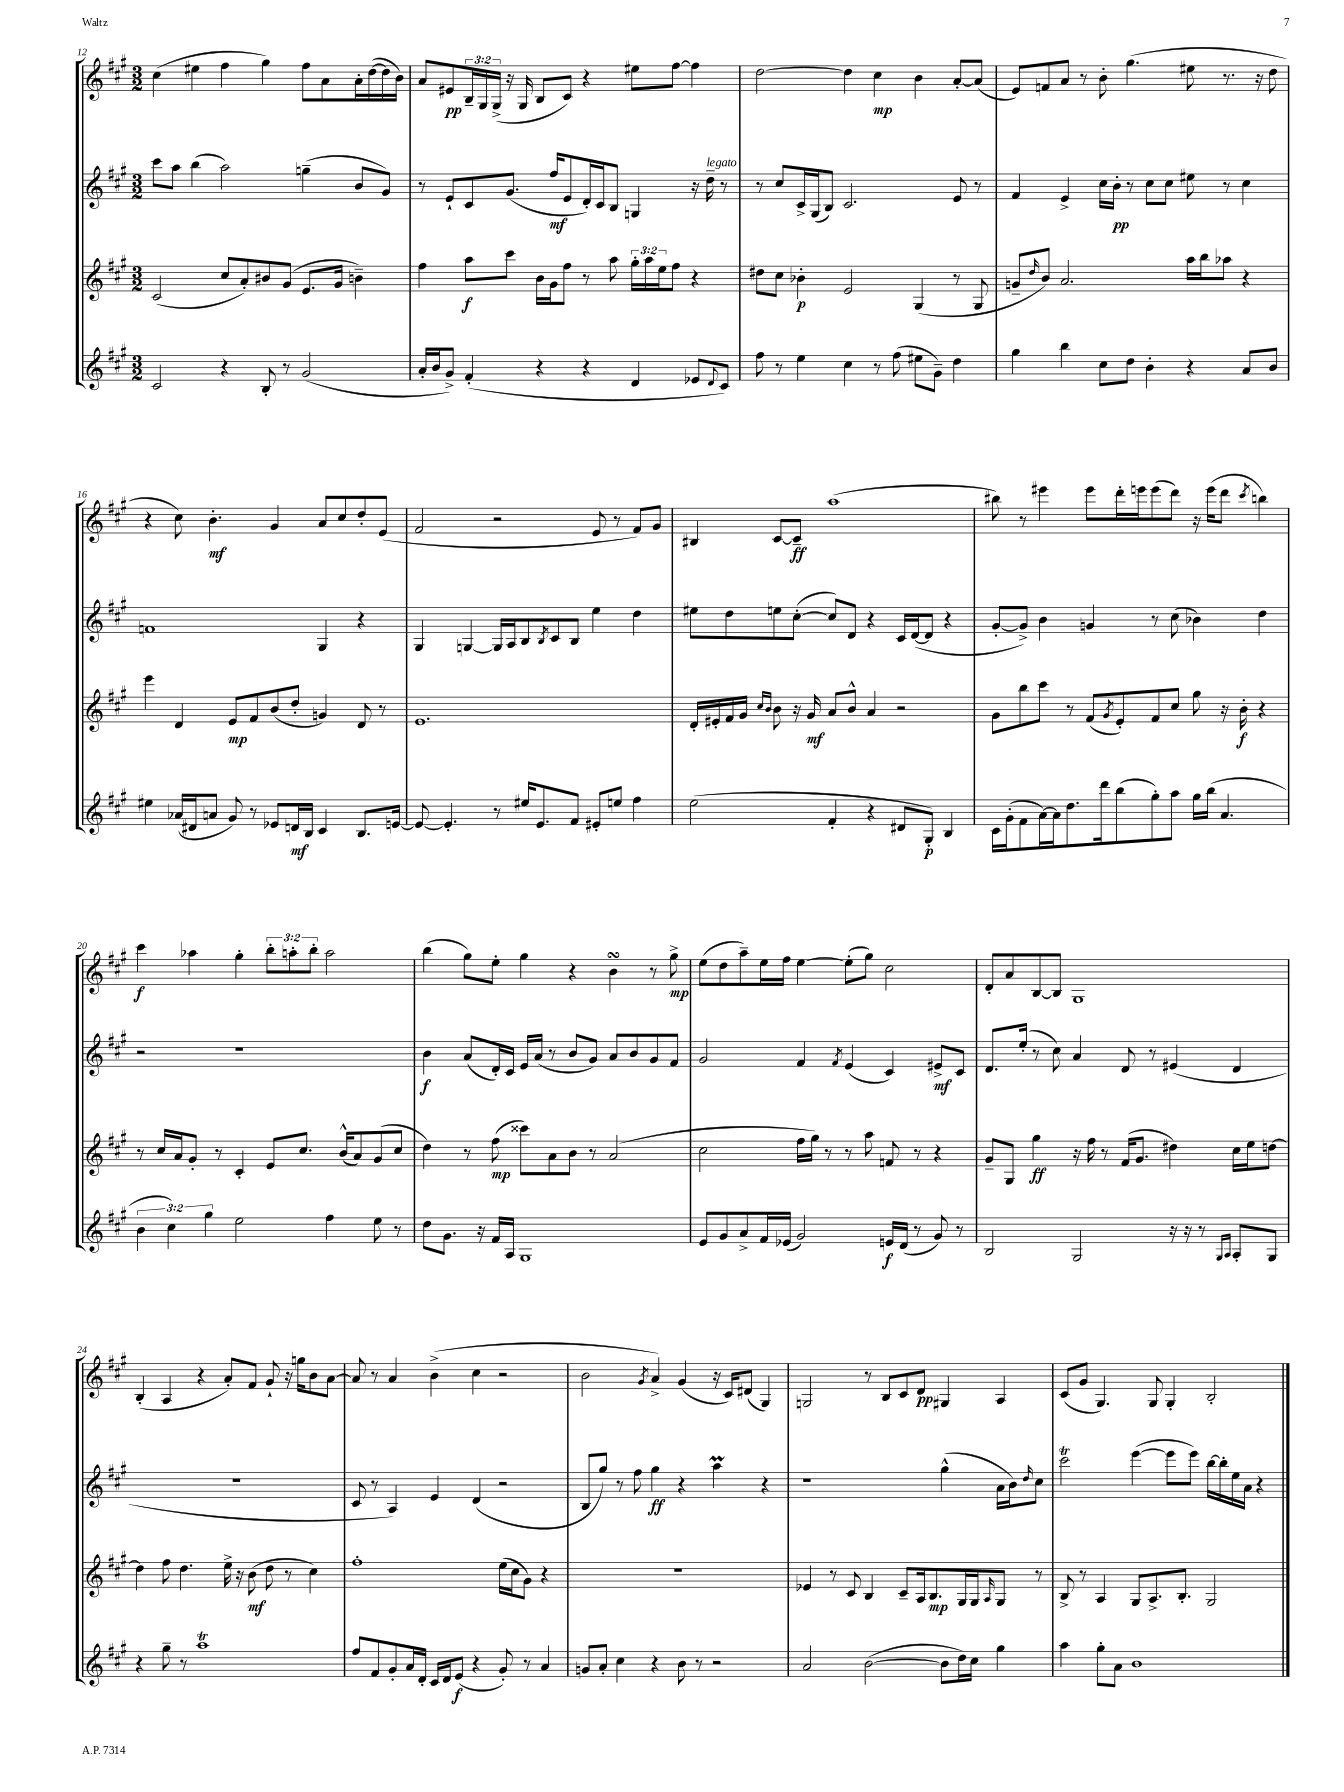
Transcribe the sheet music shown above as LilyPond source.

<<
\new StaffGroup <<
\new Staff = "s0" {
    \clef treble \key a \major \numericTimeSignature \time 3/2 \override Staff.TupletNumber.text = #tuplet-number::calc-fraction-text
    cis''4( eis''4 fis''4 gis''4) fis''8 a'8 a'16-. d''16~( d''16 b'16) |
    a'8 eis'8\pp \tuplet 3/2 { b16-- gis16 gis16->( } r16 gis16 b8 cis'8) r4 eis''8 fis''8~ fis''4 |
    d''2~ d''4 cis''4\mp b'4 a'8~-. a'8( |
    e'8) f'8 a'8 r8 b'8-. gis''4.( eis''8 r8. r16 d''8 |
    r4 cis''8) b'4.-.\mf gis'4 a'8 cis''8 d''8-. e'8( |
    fis'2 r2 e'8 r8 fis'8) gis'8 |
    bis4 cis'8~ cis'8--\ff a''1( |
    bis''8) r8 eis'''4 eis'''8 d'''16-. e'''16 e'''8( d'''8) r16 e'''16( d'''8 \acciaccatura { cis'''8 } b''4) |
    cis'''4\f aes''4 gis''4-. \tuplet 3/2 { b''8-. a''8-. b''8-. } a''2 |
    b''4( gis''8) e''8-. gis''4 r4 b'4\turn r8 gis''8->\mp |
    e''8( d''8 a''8--) e''16 fis''16 e''4~ e''8-.( gis''8) cis''2 |
    d'8-. a'8 b8~ b8 gis1 |
    b4-.( a4 r4 a'8-.) fis'8 gis'8-! r16 g''16 b'8 a'8~ |
    a'8 r8 a'4 b'4->( cis''4 r2 |
    b'2 \acciaccatura { gis'8 } a'4->) gis'4( r16 cis'16) dis'8( gis4) |
    g2 r8 b8 cis'8 d'8\pp gis4 a4 |
    cis'8( gis'8 gis4.) gis8 gis4-. b2-. \bar "|." |
}
\new Staff = "s1" {
    \clef treble \key a \major \numericTimeSignature \time 3/2
    cis'''8 a''8 b''4( a''2) g''4--( b'8 gis'8) |
    r8 e'8-! cis'8 gis'8.( fis''16\mf e'8 d'16-.) cis'16 b8 g4 r16 d''16--^\markup { \italic "legato" } r8 |
    r8 cis''8 cis'16-> gis16( b8) cis'2. e'8 r8 |
    fis'4 e'4-> cis''16 b'16-.\pp r8 cis''8 cis''8 eis''8 r8 cis''4 |
    f'1 gis4 r4 |
    gis4 g4~ g16 a16 b8 \acciaccatura { b8 } cis'8 b8 e''4 d''4 |
    eis''8 d''8 e''8 cis''8~-.( cis''8) d'8 r4 cis'16 d'16~( d'8 r4 |
    gis'8~-. gis'8->) b'4 g'4 r8 cis''8( bes'4) d''4 |
    r2 r1 |
    b'4\f a'8( d'16-.) cis'16 e'16 a'16( r8 b'8 gis'8) a'8 b'8 gis'8 fis'8 |
    gis'2 fis'4 \acciaccatura { fis'8 } e'4( cis'4) eis'8->\mf cis'8 |
    d'8. e''16-.( r8 cis''8) a'4 d'8 r8 eis'4( d'4 |
    R1. |
    cis'8 r8 a4) e'4 d'4( r2 |
    b8 gis''8) r8 fis''8 gis''4\ff r4 a''4\prall r4 |
    r1 gis''4-^( a'16 b'16) \grace { d''16 } cis''8 |
    cis'''2\trill e'''4~( e'''8 e'''8) b''16~ b''16-. e''16 a'16 r4 \bar "|." |
}
\new Staff = "s2" {
    \clef treble \key a \major \numericTimeSignature \time 3/2 \override Staff.TupletNumber.text = #tuplet-number::calc-fraction-text
    cis'2( cis''8 a'8-.) bis'8 gis'8( e'8. gis'16 b'4--) |
    fis''4 a''8\f cis'''8 b'16 gis'16 fis''8 r8 a''8 \tuplet 3/2 { gis''16-. a''16 e''16 } fis''8 r4 |
    dis''8 cis''8 bes'4-.\p e'2 gis4( r8 gis8 |
    g'8-- \grace { d''16 } b'8) a'2. a''16 b''16 aes''8 r4 |
    e'''4 d'4 e'8\mp fis'8 b'8( d''8-. g'4) d'8 r8 |
    e'1. |
    d'16-. eis'16-. fis'16 gis'16 \grace { cis''16 b'16 } b'8 r16 gis'16\mf a'8 b'8-^ a'4 r2 |
    gis'8 b''8 cis'''8 r8 fis'8( \acciaccatura { gis'8 } e'8-.) fis'8 cis''8 gis''8 r16 b'16-.\f r4 |
    r8 cis''16 a'16 gis'8-. r8 cis'4-. e'8 cis''8. b'16-^( a'8) gis'8( cis''8 |
    d''4) r8 fis''8\mp( cisis'''8) a'8 b'8 r8 a'2( |
    cis''2 fis''16 gis''16) r8 r8 a''8 f'8 r8 r4 |
    gis'8-- gis8 gis''4\ff r16 fis''16 r8 fis'16( gis'8. dis''4) cis''16 e''16 d''8~ |
    d''4 fis''8 d''4. e''16-> r16 b'8\mf( d''8 r8 cis''4) |
    fis''1-. e''16( cis''16 gis'8) r4 |
    R1. |
    ees'4 r8 cis'8 b4 cis'8-- a16 b8.\mp gis16 gis16 \grace { a16 } gis8 r8 |
    b8-> r8 a4 gis8 a8.-> b8.-. gis2 \bar "|." |
}
\new Staff = "s3" {
    \clef treble \key a \major \numericTimeSignature \time 3/2 \override Staff.TupletNumber.text = #tuplet-number::calc-fraction-text
    cis'2 r4 b8-. r8 gis'2( |
    a'16-. b'16 gis'8->) fis'4-.( r4 r4 d'4 ees'8 \appoggiatura { d'8 } cis'8) |
    fis''8 r8 e''4 cis''4 r8 fis''8( eis''8 gis'8--) d''4 |
    gis''4 b''4 cis''8 d''8 b'4-. r4 a'8 b'8 |
    eis''4 aes'16( dis'16 a'8 gis'8) r8 ees'8 d'16\mf b16 cis'4 b8. e'16~ |
    e'8~ e'4.-. r8 eis''16 e'8. fis'8 eis'8-. e''8 fis''4 |
    e''2( fis'4-. r4 dis'8 gis8-.\p) b4 |
    cis'16 gis'16-.( fis'8 a'16~) a'16 d''8. d'''16 b''8( gis''8-.) a''8 gis''16 b''16( a'4. |
    \tuplet 3/2 { b'4 cis''4) gis''4 } e''2 fis''4 e''8 r8 |
    d''8 gis'8. r16 fis'16 a16 gis1 |
    e'8 gis'8 a'8-> fis'16 ees'16( gis'2) e'16\f d'16( r8 gis'8) r8 |
    b2 gis2 r16 r16 r8 \grace { gis16 a16 } a8-. gis8 |
    r4 gis''8-- r8 a''1\trill |
    fis''8 fis'8 gis'8-. a'16 d'16-. cis'16 d'16 e'8\f( r4 gis'8-.) r8 a'4 |
    g'8 a'8-. cis''4 r4 b'8 r8 r2 |
    a'2 b'2~( b'8 d''16) cis''16 gis''4 |
    a''4 gis''8-. a'8 b'1 \bar "|." |
}
>>
>>
\layout { \context { \Score currentBarNumber = #12 } }
